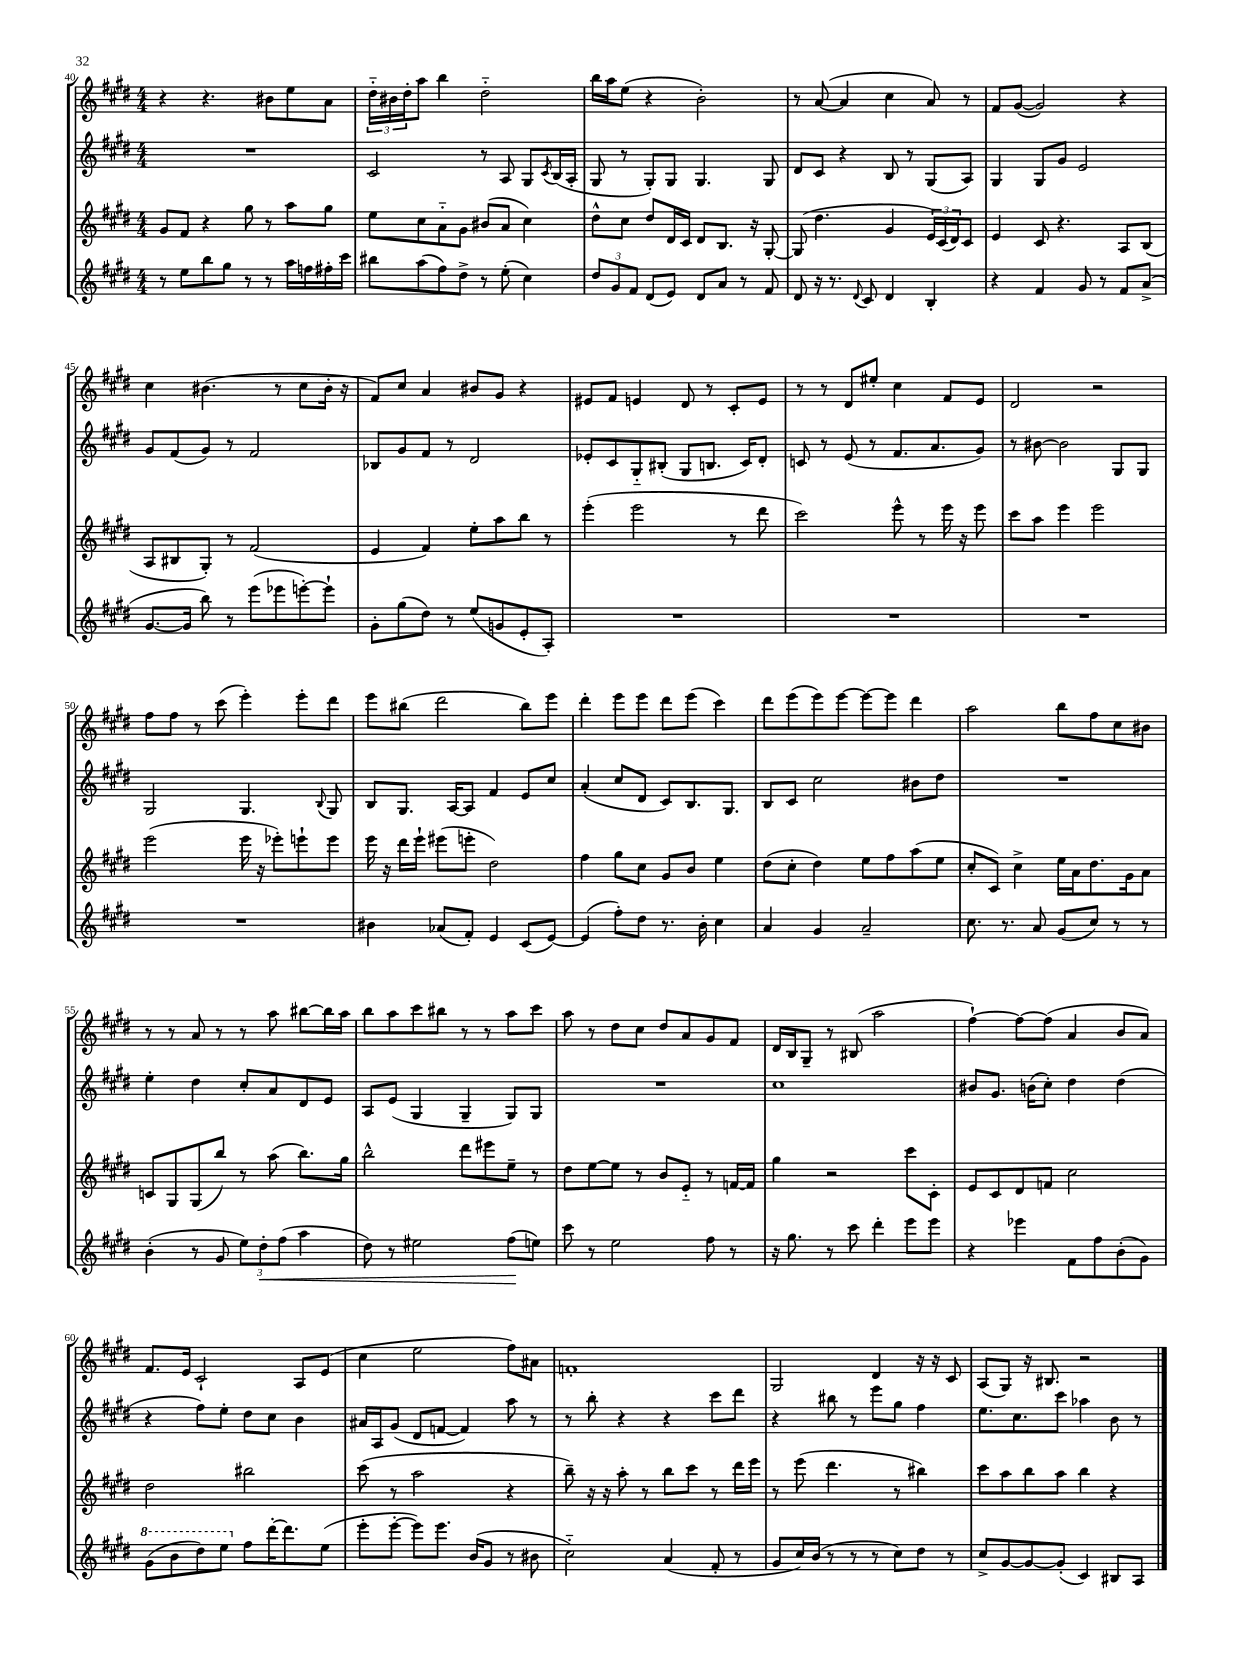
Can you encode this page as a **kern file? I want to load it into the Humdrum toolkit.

**kern	**kern	**kern	**kern
*staff4	*staff3	*staff2	*staff1
*clefG2	*clefG2	*clefG2	*clefG2
*k[f#c#g#d#]	*k[f#c#g#d#]	*k[f#c#g#d#]	*k[f#c#g#d#]
*M4/4	*M4/4	*M4/4	*M4/4
8r	8g#	1r	4r
8ee	8f#	.	.
8bb	4r	.	4.r
8gg#	.	.	.
8r	8gg#	.	.
8r	8r	.	8b#
16aa	8aa	.	8ee
16ff	.	.	.
16ff#'	8gg#	.	8a
16ccc#	.	.	.
=	=	=	=
8bb#	8ee	2c#	24dd#'~
.	.	.	24b#
.	.	.	24dd#'
(8aa	8cc#	.	8aa
8ff#)	8a'~	.	4bb
8dd#^	8g#	.	.
8r	(8b#	8r	2dd#'~
(8ee'	8a	8A	.
4cc#)	4cc#)	8G#	.
.	.	8qc#	.
.	.	(16B	.
.	.	16A'	.
=	=	=	=
12dd#	8dd#^^	8G#	16bb
.	.	.	16aa
12g#	.	.	.
.	8cc#	8r	(8ee
12f#	.	.	.
(8d#	8dd#	8G#')	4r
8e)	16d#	8G#	.
.	16c#	.	.
8d#	8d#	4.G#	2b')
8a	8.B	.	.
8r	.	.	.
.	16r	.	.
8f#	[8G#'	8G#	.
=	=	=	=
8d#	(8G#]	8d#	8r
16r	4.dd#	8c#	([8a
8.r	.	.	.
.	.	4r	4a]
8qqd#	.	.	.
8c#	.	.	.
4d#	4g#	8B	4cc#
.	.	8r	.
4B'	24e)	(8G#	8a)
.	(24c#	.	.
.	24d#)	.	.
.	8c#	8A)	8r
=	=	=	=
4r	4e	4G#	8f#
.	.	.	([8g#
4f#	8c#	8G#	2g#])
.	4.r	8g#	.
8g#	.	2e	.
8r	.	.	.
8f#	8A	.	4r
(8a^	(8B	.	.
=	=	=	=
[8.g#	8A	8g#	4cc#
.	8B#	(8f#	.
16g#]	.	.	.
8bb)	8G#')	8g#)	(4.b#
8r	8r	8r	.
(8eee	(2f#	2f#	.
8eee-	.	.	8r
[8eee')	.	.	8cc#
8eee`]	.	.	16b#'
.	.	.	16r
=	=	=	=
8g#'	4e	8B-	8f#)
(8gg#	.	8g#	8cc#
8dd#)	4f#)	8f#	4a
8r	.	8r	.
(8ee	8ee'	2d#	8b#
8g	8aa	.	8g#
8e'	8bb	.	4r
8A')	8r	.	.
=	=	=	=
1r	(4eee'	8e-'	8e#
.	.	8c#	8f#
.	2eee	8G#'~	4e
.	.	(8B#'	.
.	.	8G#	8d#
.	.	8.B	8r
.	8r	.	8c#'
.	.	16c#)	.
.	8ddd#	8d#'	8e
=	=	=	=
1r	2ccc#)	8c	8r
.	.	8r	8r
.	.	(8e	8d#
.	.	8r	8ee#'
.	8eee^^	8.f#	4cc#
.	8r	.	.
.	.	8.a	.
.	16eee	.	8f#
.	16r	.	.
.	8eee	8g#)	8e
=	=	=	=
1r	8ccc#	8r	2d#
.	8aa	[8b#	.
.	4eee	2b#]	.
.	2eee	.	2r
.	.	8G#	.
.	.	8G#	.
=	=	=	=
1r	(2eee	2G#	8ff#
.	.	.	8ff#
.	.	.	8r
.	.	.	(8ccc#
.	16eee	4.G#	4eee')
.	16r	.	.
.	8eee-')	.	.
.	8eee`	.	8eee'
.	.	8qqB	.
.	8eee	8G#	8ddd#
=	=	=	=
4b#	16eee	8B	8eee
.	16r	.	.
.	16ddd#	8.G#	(8bb#
.	16eee`	.	.
(8a-	(8eee#	.	2ddd#
.	.	[16A	.
8f#')	8eee'	8A]	.
4e	2dd#)	4f#	.
(8c#	.	8e	8bb#)
[8e)	.	8cc#	8eee
=	=	=	=
(4e]	4ff#	(4a'	4ddd#'
8ff#')	8gg#	8cc#	8eee
8dd#	8cc#	8d#	8eee
8.r	8g#	8c#)	8ddd#
.	8b	8.B	(8eee
16b'	.	.	.
4cc#	4ee	.	4ccc#)
.	.	8.G#	.
=	=	=	=
4a	(8dd#	8B	8ddd#
.	8cc#'	8c#	(8eee
4g#	4dd#)	2cc#	8eee)
.	.	.	[8eee
2a~	8ee	.	8eee_
.	8ff#	.	8eee]
.	(8aa	8b#	4ddd#
.	8ee	8dd#	.
=	=	=	=
8.cc#	8cc#'	1r	2aa
.	8c#)	.	.
8.r	.	.	.
.	4cc#^	.	.
8a	.	.	.
(8g#	16ee	.	8bb
.	16a	.	.
8cc#)	8.dd#	.	8ff#
8r	.	.	8cc#
.	16g#	.	.
8r	8a	.	8b#
=	=	=	=
(4b'	8c	4ee'	8r
.	8G#	.	8r
8r	(8G#	4dd#	8a
8g#	8bb)	.	8r
12ee)	8r	8cc#'	8r
12dd#'	.	.	.
.	(8aa	8a	8aa
(12ff#	.	.	.
4aa	8.bb)	8d#	[8bb#
.	.	8e	16bb#]
.	16gg#	.	16aa
=	=	=	=
8dd#)	2bb^^	8A	8bb
8r	.	(8e	8aa
2ee#	.	4G#	8ccc#
.	.	.	8bb#
.	8ddd#	4G#~	8r
.	8eee#	.	8r
(8ff#	8ee~	8G#)	8aa
8ee)	8r	8G#	8ccc#
=	=	=	=
8ccc#	8dd#	1r	8aa
8r	[8ee	.	8r
2ee	8ee]	.	8dd#
.	8r	.	8cc#
.	8b	.	8dd#
.	8e'~	.	8a
8ff#	8r	.	8g#
8r	[16f	.	8f#
.	16f]	.	.
=	=	=	=
16r	4gg#	1cc#	16d#
8.gg#	.	.	16B
.	.	.	8G#~
8r	2r	.	8r
8ccc#	.	.	(8B#
4ddd#'	.	.	2aa
8eee	8ccc#	.	.
8eee	8c#'	.	.
=	=	=	=
4r	8e	8b#	[4ff#`)
.	8c#	8.g#	.
4eee-	8d#	.	8ff#_
.	.	(16b	.
.	8f	8cc#')	(8ff#]
8f#	2cc#	4dd#	4a
8ff#	.	.	.
(8b'	.	(4dd#	8b
8g#)	.	.	8a)
=	=	=	=
(8gg#	2dd#	4r	8.f#
8bb	.	.	.
.	.	.	16e
8ddd#)	.	8ff#)	2c#`
8eee	.	8ee'	.
8ff#	2bb#	8dd#	.
[16ddd#'	.	8cc#	.
8.ddd#]	.	.	.
.	.	4b	8A
(8ee	.	.	(8e
=	=	=	=
8eee'	(8ccc#	16a#	4cc#
.	.	16A	.
[8eee'	8r	(8g#	.
8eee])	2aa	8d#	2ee
8.eee	.	[8f	.
.	.	4f])	.
(16b	.	.	.
8g#	.	.	.
8r	4r	8aa	8ff#)
8b#	.	8r	8a#
=	=	=	=
2cc#'~)	8bb~)	8r	1f'
.	16r	8bb'	.
.	16r	.	.
.	8aa'	4r	.
.	8r	.	.
(4a	8bb	4r	.
.	8ccc#	.	.
8f#'	8r	8ccc#	.
8r	16ddd#	8ddd#	.
.	16eee	.	.
=	=	=	=
8g#	8r	4r	2G#
16cc#)	(8eee	.	.
(16b	.	.	.
8r	4.ddd#	8bb#	.
8r	.	8r	.
8r	.	8eee	4d#
8cc#)	8r	8gg#	.
8dd#	4bb#)	4ff#	16r
.	.	.	16r
8r	.	.	8c#
=	=	=	=
8cc#^	8ccc#	8.ee	(8A
[8g#	8aa	.	8G#)
.	.	8.cc#	.
8g#_	8bb	.	16r
.	.	.	8.B#
(8g#']	8aa	8ccc#	.
4c#)	4bb	4aa-	2r
8B#	4r	8b	.
8A	.	8r	.
==	==	==	==
*-	*-	*-	*-
